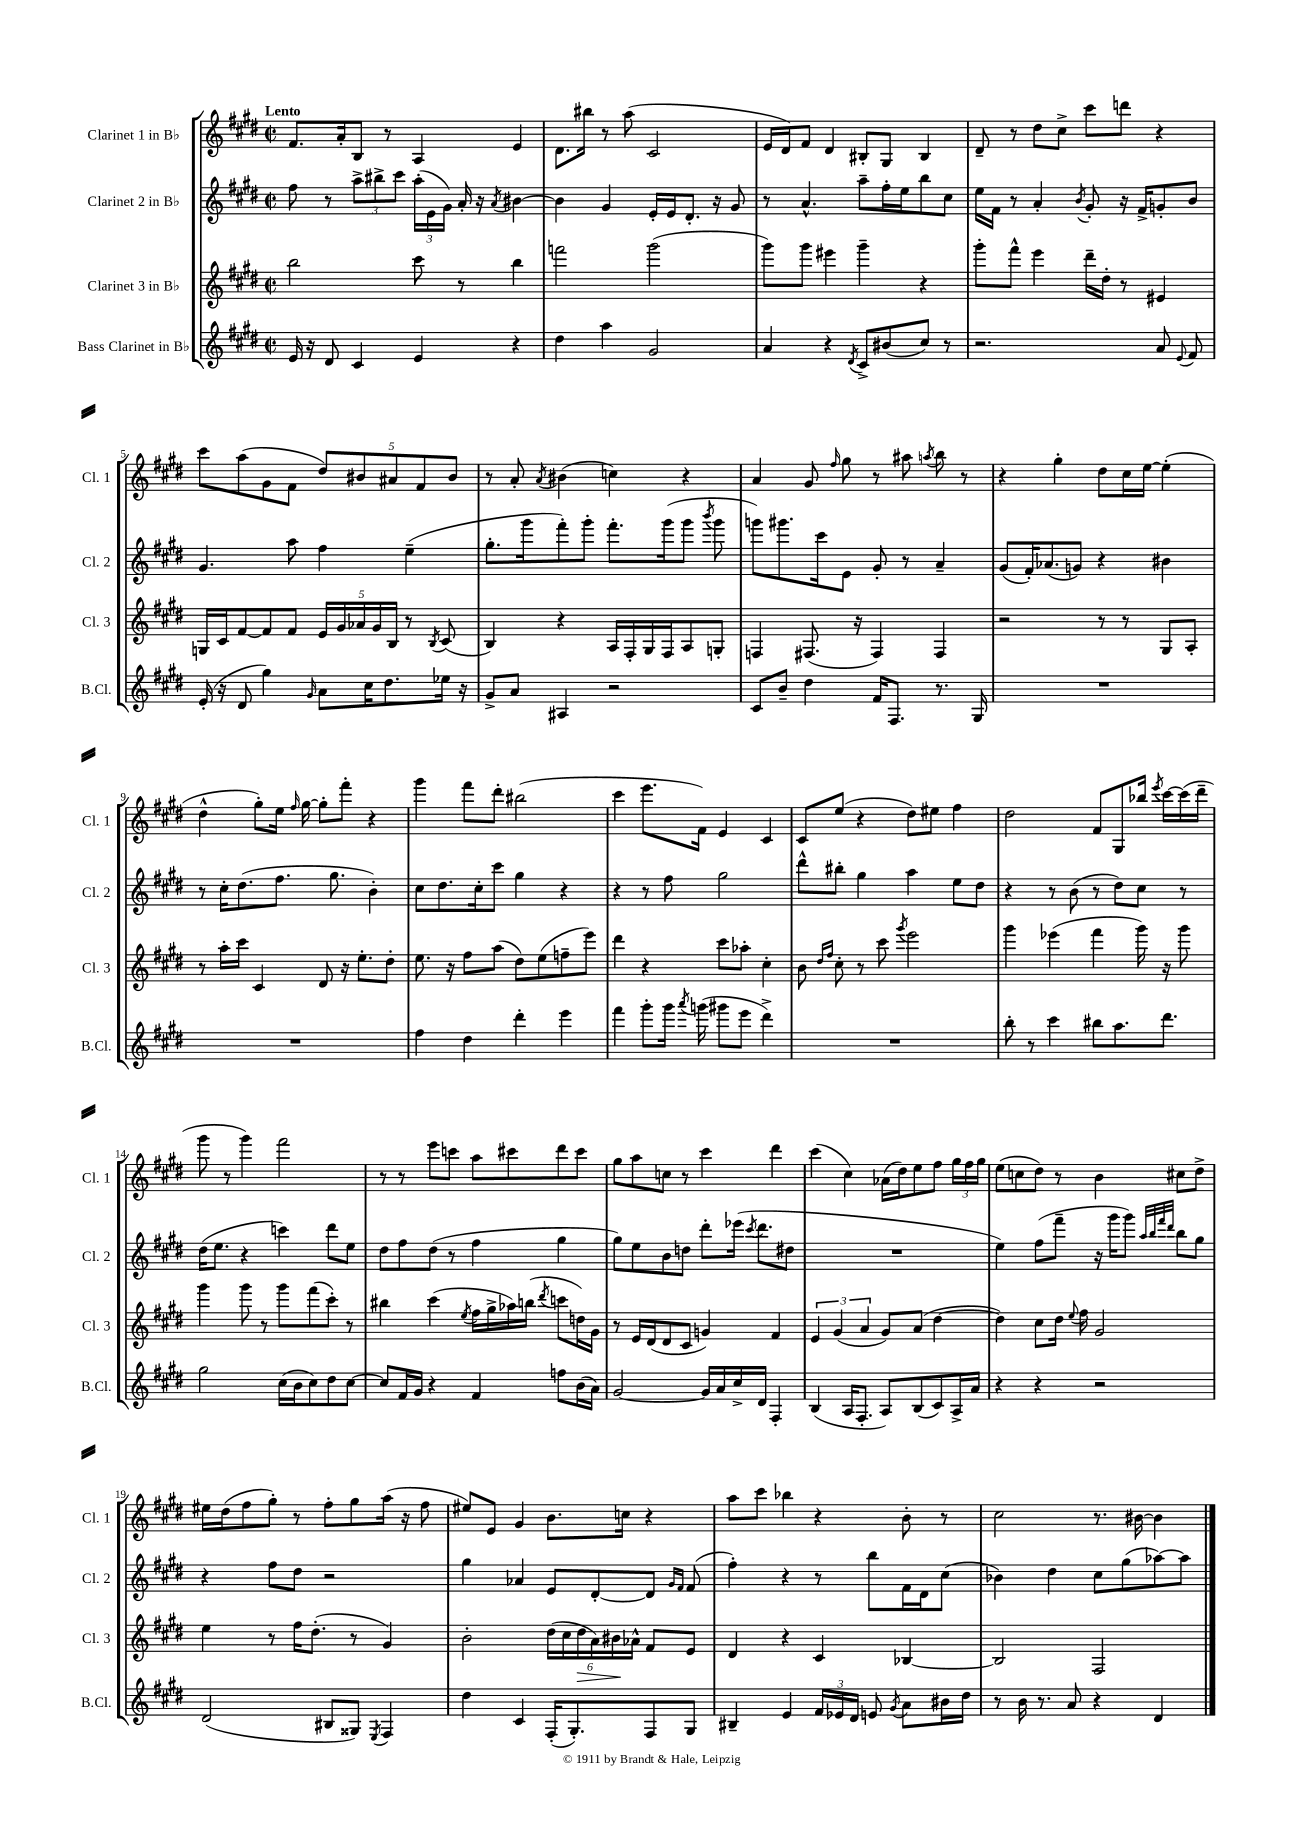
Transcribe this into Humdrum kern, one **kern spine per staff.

**kern	**kern	**kern	**kern
*staff4	*staff3	*staff2	*staff1
*clefG2	*clefG2	*clefG2	*clefG2
*k[f#c#g#d#]	*k[f#c#g#d#]	*k[f#c#g#d#]	*k[f#c#g#d#]
*M2/2	*M2/2	*M2/2	*M2/2
*met(c|)	*met(c|)	*met(c|)	*met(c|)
16e	2bb	8ff#	8.f#
16r	.	.	.
8d#	.	8r	.
.	.	.	16a'
4c#	.	12aa^	8B
.	.	12bb#^	.
.	.	.	8r
.	.	12ccc#	.
4e	8ccc#	(24aa'	4A
.	.	24e	.
.	.	24g#)	.
.	8r	16a'	.
.	.	16r	.
.	.	8qa	.
4r	4bb	[4b#	4e
=	=	=	=
4dd#	2fff	4b#]	8.d#
.	.	.	16bb#
4aa	.	4g#	8r
.	.	.	(8aa
2g#	(2ggg#	16e'	2c#
.	.	16e	.
.	.	8.d#'	.
.	.	16r	.
.	.	8g#	.
=	=	=	=
4a	8ggg#)	8r	16e
.	.	.	16d#)
.	8ggg#	4.a^^	8f#
4r	4eee#	.	4d#
8qd#	.	.	.
8c#^	4ggg#~	8aa~	8B#'
(8b#	.	16ff#'	8G#
.	.	16ee	.
8cc#)	4r	8bb	4B#
8r	.	8cc#	.
=	=	=	=
2.r	8ggg#'	16ee	8d#~
.	.	16f#	.
.	8fff#^^	8r	8r
.	4eee	4a'	8dd#
.	.	.	8cc#^
.	.	8qb	.
.	16ddd#~	8g#'	8ccc#
.	16dd#'	.	.
.	8r	16r	8ddd
.	.	16f#^	.
8a	4e#	8g'	4r
8qqe	.	.	.
8f#	.	8b	.
=	=	=	=
(16e'	16G	4.g#	8ccc#
16r	16c#	.	.
8d#	[8f#	.	(8aa
4gg#)	8f#]	.	8g#
.	8f#	8aa	8f#
16qqg#	.	.	.
8a	20e	4ff#	10dd#)
.	20g#	.	.
.	20a-	.	10b#
16cc#	.	.	.
.	20g#	.	.
8.dd#	.	.	.
.	20B	.	10a#
.	8r	(4ee~	.
.	.	.	10f#
.	8qB	.	.
16ee-	(8c#	.	.
.	.	.	10b#
16r	.	.	.
=	=	=	=
8g#^	4B)	8.gg#'	8r
8a	.	.	8a'
.	.	16ggg#	.
.	.	.	8qa
4A#	4r	8fff#')	(4b#
.	.	8ggg#'	.
2r	16A	8.fff#'	4cc)
.	16F#'	.	.
.	16G#	.	.
.	16F#	(16ggg#	.
.	8A	8ggg#	4r
.	.	8qbbb	.
.	8G'	8ggg#	.
=	=	=	=
8c#	4F	8ggg)	4a
8b~	.	8.ggg#	.
4dd#	(8.F#	.	8g#
.	.	16ccc#	.
.	.	.	16qqff#
.	.	8e	8gg#
.	16r	.	.
16f#	4F#)	8g#'	8r
8.F#	.	.	.
.	.	8r	8aa#
.	.	.	8qaa
8.r	4F#	4a~	8bb
.	.	.	8r
16G#	.	.	.
=	=	=	=
1r	2r	(8g#	4r
.	.	16f#')	.
.	.	(8.a-	.
.	.	.	4gg#'
.	.	8g)	.
.	8r	4r	8dd#
.	8r	.	16cc#
.	.	.	[16ee
.	8G#	4b#	(4ee']
.	8A'	.	.
=	=	=	=
1r	8r	8r	4dd#^^
.	16aa'	16cc#'	.
.	16ccc#	(8.dd#	.
.	4c#	.	8gg#')
.	.	8.ff#	16ee
.	.	.	16qqff#
.	.	.	[16gg#
.	8d#	.	8gg#']
.	.	8.gg#	.
.	16r	.	8fff#'
.	8.ee'	.	.
.	.	4b')	4r
.	8dd#'	.	.
=	=	=	=
4ff#	8.ee	8cc#	4ggg#
.	.	8.dd#	.
.	16r	.	.
4dd#	8ff#	.	8fff#
.	.	16cc#'	.
.	(8aa	8ccc#	8ddd#'
4ddd#'	8dd#)	4gg#	(2bb#
.	(8ee	.	.
4eee	8ff~	4r	.
.	8eee)	.	.
=	=	=	=
4fff#	4ddd#	4r	4ccc#
8ggg#'	4r	8r	8.eee
16ggg#	.	8ff#	.
8qaaa	.	.	.
(16ggg	.	.	16f#)
8ggg#	8ccc#	2gg#	4e
8eee	8aa-'	.	.
4ddd#^)	4cc#'	.	4c#
=	=	=	=
1r	8b	8ddd#^^	8c#
.	16qqdd#	.	.
.	16qqff#	.	.
.	8cc#'	8bb#'	(8ee
.	8r	4gg#	4r
.	8ccc#	.	.
.	8qggg#	.	.
.	2eee	4aa	8dd#)
.	.	.	8ee#
.	.	8ee	4ff#
.	.	8dd#	.
=	=	=	=
8bb'	4ggg#	4r	2dd#
8r	.	.	.
4ccc#	(4eee-	8r	.
.	.	(8b	.
8bb#	4fff#	8r	8f#
8.aa	.	8dd#)	8G#
.	16ggg#)	8cc#	16bb-
.	.	.	8qeee
8.ddd#	16r	.	[16ccc#
.	8ggg#	8r	(16ccc#]
.	.	.	16ddd#~
=	=	=	=
2gg#	4ggg#	(16dd#	8ggg#
.	.	8.ee	.
.	.	.	8r
.	8ggg#	4r	4ggg#)
.	8r	.	.
(16cc#	8ggg#	4ccc)	2fff#
16b	.	.	.
8cc#)	(8fff#	.	.
8dd#	8ccc#')	8ddd#	.
[8cc#	8r	8ee	.
=	=	=	=
8cc#]	4bb#	8dd#	8r
16f#	.	8ff#	8r
16g#	.	.	.
4r	(4ccc#	(8dd#	8eee
.	.	8r	8ccc
.	8qee	.	.
4f#	16ff#	4ff#	8aa
.	16gg#^	.	.
.	16aa-)	.	8ccc#
.	(16bb	.	.
.	8qddd#	.	.
8ff	8ccc	4gg#	8ddd#
(16b	16dd)	.	8ccc#
16a)	16g#	.	.
=	=	=	=
[2g#	8r	8gg#)	8gg#
.	16e	8ee	8aa
.	(16d#	.	.
.	8d#	8b	8cc
.	8c#	8dd	8r
16g#]	4g)	8ddd#'	4ccc#
16a	.	.	.
16cc#^	.	(16eee-	.
.	.	8qccc#	.
16d#	.	8.ddd#	.
4F#'	4f#	.	4ddd#
.	.	8dd#	.
=	=	=	=
(4B	6e	1r	(4ccc#
.	(6g#	.	.
16A	.	.	4cc#)
8.F#'	.	.	.
.	6a	.	.
8A)	8g#)	.	(16a-
.	.	.	16dd#)
(8B	(8a	.	8ee
8c#)	[4dd#	.	8ff#
16A^	.	.	24gg#
.	.	.	24ff#
16a	.	.	.
.	.	.	24gg#
=	=	=	=
4r	4dd#])	4ee)	(8ee
.	.	.	8cc
4r	8cc#	(8ff#	8dd#)
.	16dd#	8fff#~	8r
.	8qqee	.	.
.	16ff#	.	.
2r	2g#	16r	4b
.	.	16ggg#	.
.	.	8ggg#)	.
.	.	32qqaa	.
.	.	32qqbb	.
.	.	32qqfff#	.
.	.	32qqddd#	.
.	.	8bb	8cc#
.	.	8gg#	8dd#^
=	=	=	=
(2d#	4ee	4r	16ee#
.	.	.	(16dd#
.	.	.	8ff#
.	8r	8ff#	8gg#')
.	16ff#	8dd#	8r
.	(8.dd#'	.	.
8B#	.	2r	8ff#'
8G##)	8r	.	8gg#
8qE	.	.	.
4F#	4g#)	.	(16aa
.	.	.	16r
.	.	.	8ff#
=	=	=	=
4dd#	2b'	4gg#	8ee#)
.	.	.	8e
4c#	.	4a-	4g#
(16F#'	(24dd#	8e	8.b
.	24cc#	.	.
8.G#')	.	.	.
.	24dd#	.	.
.	24a)	[8d#'	.
.	24b#	.	.
.	.	.	16cc
.	24a-^^	.	.
8F#	8f#	8d#]	4r
.	.	16qqg#	.
.	.	16qqf#	.
8G#	8e	(8f#	.
=	=	=	=
4B#~	4d#	4ff#')	8aa
.	.	.	8ccc#
4e	4r	4r	4bb-
24f#	4c#	8r	4r
24e-	.	.	.
24d#	.	.	.
8e	.	8bb	.
8qg#	.	.	.
8a	[4B-	16f#	8b'
.	.	16d#	.
16b#	.	(8cc#	8r
16dd#	.	.	.
=	=	=	=
8r	2B-]	4b-)	2cc#
16b	.	.	.
8.r	.	.	.
.	.	4dd#	.
8a	.	.	.
4r	2F#	8cc#	8.r
.	.	(8gg#	.
.	.	.	[16b#
4d#	.	[8aa-)	4b#]
.	.	8aa-]	.
==	==	==	==
*-	*-	*-	*-
